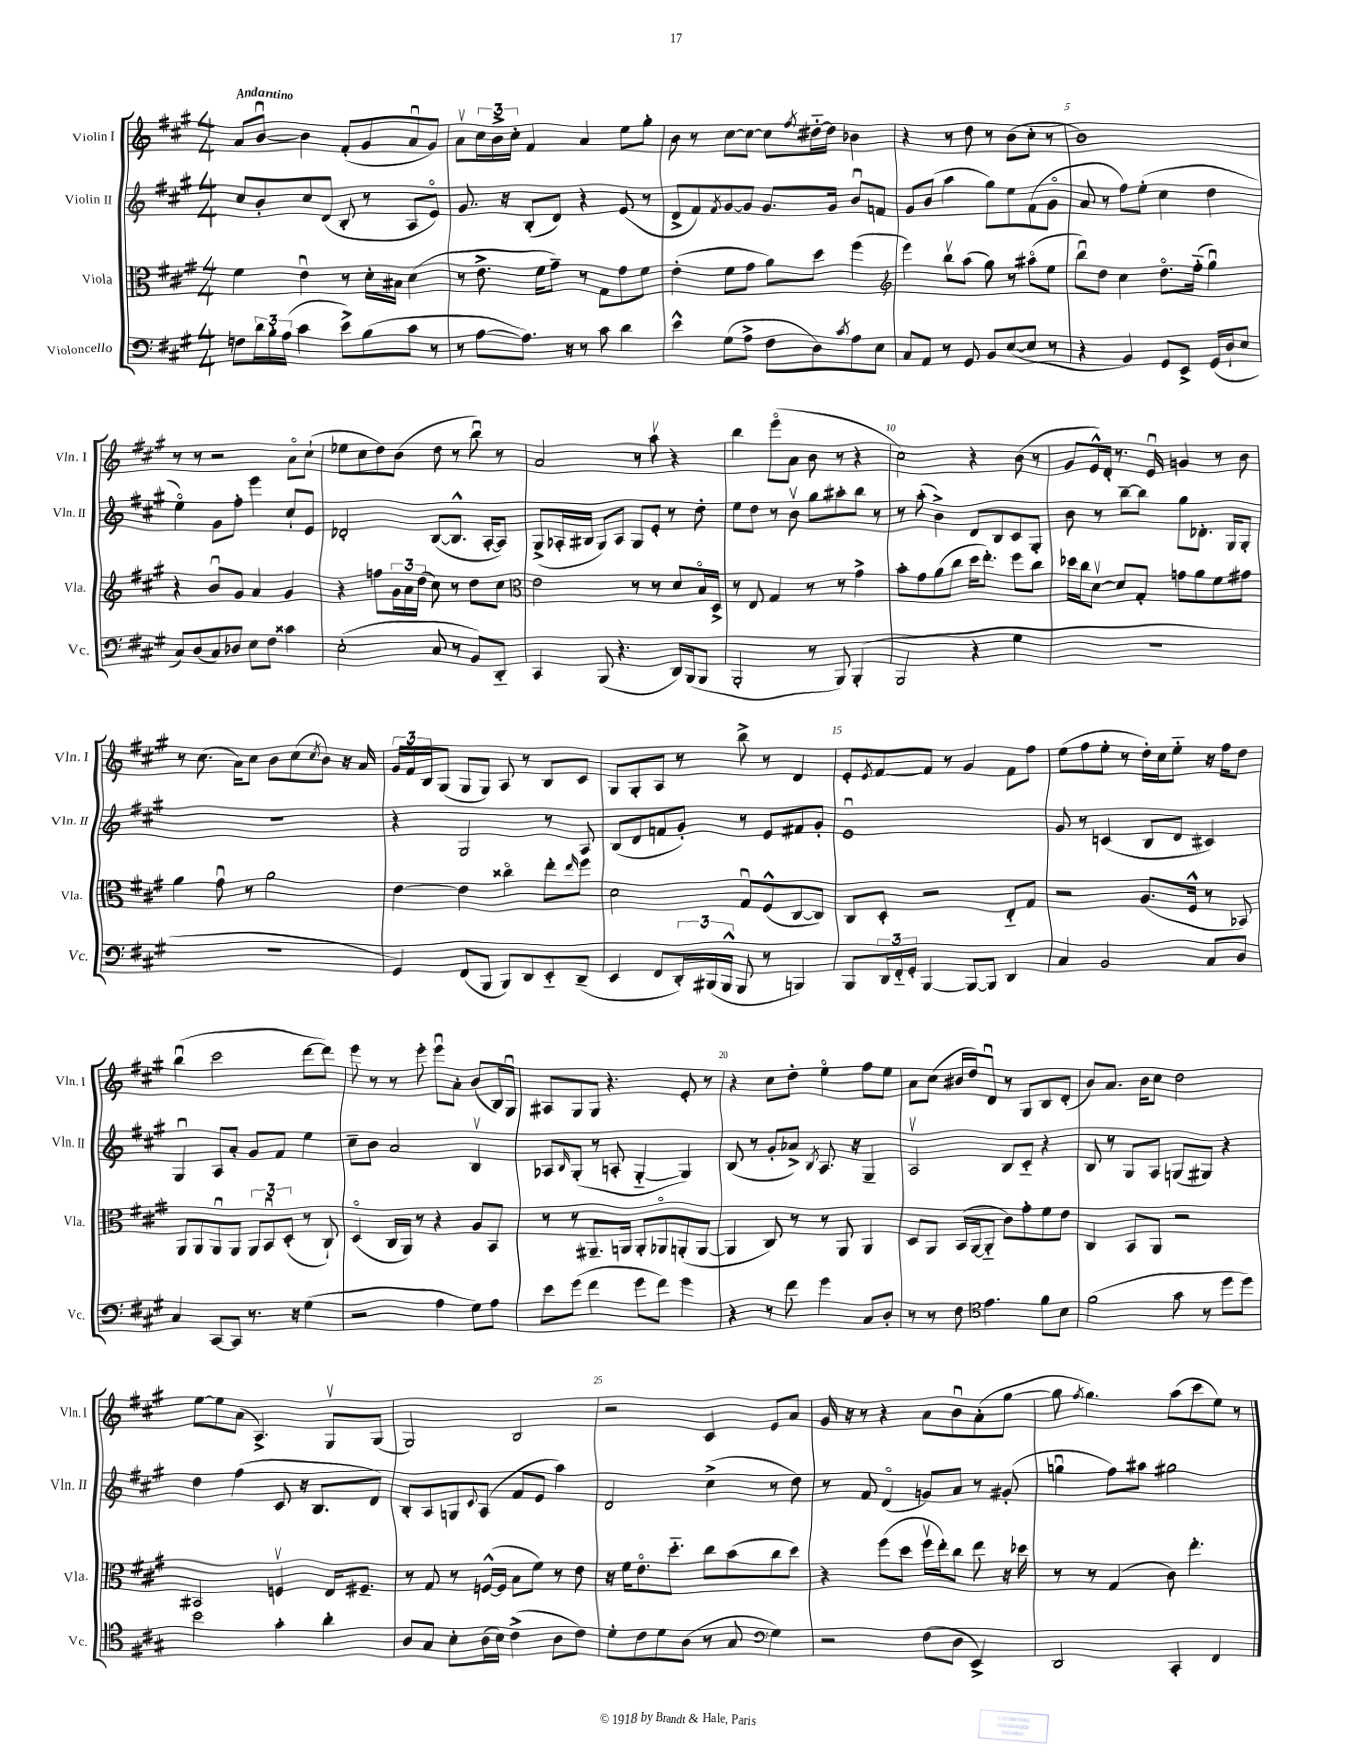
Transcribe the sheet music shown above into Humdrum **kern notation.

**kern	**kern	**kern	**kern
*part4	*part3	*part2	*part1
*staff4	*staff3	*staff2	*staff1
*I"Violoncello	*I"Viola	*I"Violin II	*I"Violin I
*I'Vc.	*I'Vla.	*I'Vln. II	*I'Vln. I
*clefF4	*clefC3	*clefG2	*clefG2
*k[f#c#g#]	*k[f#c#g#]	*k[f#c#g#]	*k[f#c#g#]
*M4/4	*M4/4	*M4/4	*M4/4
=1	=1	=1	=1
!	!	!	!LO:TX:a:B:t=Andantino
8Fn\L	4f#\	8cc#/L	8a/L
24d\L	.	8b'/	[8bu/J
24B'\	.	.	.
(24A\JJ	.	.	.
4c#\	4eu\	8cc#/	4b\]
.	.	(8d/J	.
8e^\L)	8r	8B'/	(8f#'/L
(8B\	16d'\LL	8r	8g#/
.	16B#X\JJ	.	.
8c#\J	(4d\	8A/L	8au/
8r	.	8e/J)	8g#/J)
=2	=2	=2	=2
8r	8r	8.g#/	8av\L
[8A\L	8.e^\	.	24cc#\L
.	.	.	24b^\
.	.	16r	.
.	.	.	24cc#'\JJ
8.A\J])	.	(8B'/L	4f#/
.	16f#\KL	.	.
.	8g#~\J)	8d/J)	.
16r	.	.	.
8r	8r	4r	4a/
8c#\	8G#\L	.	.
4d\	8g#\	(8e/	8ee\L
.	8f#\J	8r	8gg#'\J
=3	=3	=3	=3
4e^^\	(4e'\	8d^/L	8b\
.	.	8f#/)	8r
.	.	8qf#/	.
(8G#\L	8f#\L	[8g#/	[8cc#\L
8A^\J	8g#\J	8g#/J]	8cc#\J_
8F#\L	8a\L)	8.g#/L	8cc#\L]
.	.	.	8qff#/
8D\)	8dd\J	.	[16dd#X\L
.	.	16g#/Jk	16dd#\JJ]
8qc#/	.	.	.
8A\	(4ff#\	8bu/L	4b-X\
8E\J	.	8fn/J	.
=4	=4	=4	=4
*	*clefG2	*	*
8C#/L	4eee\)	8g#/L	4r
8AA/J	.	(8b/J	.
8r	8bbv\L	4aa\	8r
8GG#/	(8aa\J	.	8dd\
8BB/L	8gg#\)	8gg#\L)	8r
([8E/	8r	8ee\	(8b\L
8E/J]	(8aa#X\L	(8f#\	8cc#'\J
8r	8ee\J	8g#\J	8r
=5	=5	=5	=5
4r	8bbu\L)	8a/	1b)
.	8dd\J	8r	.
4BB/)	4cc#\	8ff#\L)	.
.	.	(8ee'\J	.
8GG#/L	8.dd\L	4cc#\	.
8EE^/J	.	.	.
.	(16ff#\Jk	.	.
(16GG#/LL	4gg#u\)	4dd\	.
16D`/J	.	.	.
8E/J	.	.	.
!!LO:LB:g=z
=6	=6	=6	=6
8C#/L)	4r	4ee\)	8r
(8D/	.	.	8r
8C#/)	8bu/L	8g#\L	2r
8D-X/J	8g#/J	8ff#'\J	.
8E\L	4a/	4eee\	.
8F#\J	.	.	.
4c##X\	4g#/	8cc#`/L	8a\L
.	.	8e/J	(8cc#`\J
=7	=7	=7	=7
(2E'\	4r	2d-X'/	8ee-X\L
.	.	.	8cc#\
.	8ffn\L	.	8dd\)
.	24g#\L	.	(8b\J
.	24a\	.	.
.	(24dd\JJ	.	.
8C#/	8cc#\)	([8B/L	8dd\
8r	8r	8.B^^/J]	8r
8BB/L)	8dd\L	.	8bbu\)
.	.	[16A'/KL	.
8DD/J	8cc#\J	8A/J])	8r
=8	=8	=8	=8
*	*clefC3	*	*
4CC#/	2e\	(8G#^/L	2a/
.	.	16A-X'/L	.
.	.	16B#X/JJ	.
(8BBB/	.	8G#/L)	.
4.r	.	8A-/J	.
.	8r	8G#/L	8r
.	8r	8e'/J	8aav\
16DD/LL)	8d/L	8r	4r
(16BBB/J	.	.	.
8BBB/J	16B/L	8dd'\	.
.	16D^/JJ	.	.
=9	=9	=9	=9
2BBB'/	8r	8ee\L	4bb\
.	8E/	8dd\J	.
.	4G#/	8r	(8eee\L
.	.	8bv\	8a\J
8r	8r	8gg#\L	8b\
8BBB/)	8r	8aa#X'\	8r
(4BBB'/	4g#^\	8bb\J	4r
.	.	8r	.
=10	=10	=10	=10
2BBB/	8b'\L	8r	2cc#\)
.	8g#\	(8aa'\	.
.	(8a\	4b^\)	.
.	8cc#\J	.	.
4r	16dd\KL	8d/L	4r
.	8.ee'\J)	.	.
.	.	8B/	.
4G#\	8ff#\L	8c#/	(8b\
.	8cc#\J	8G#'/J	8r
=11	=11	=11	=11
1r	16dd-X\LL	8b\	8g#/L
.	16cc#\J	.	.
.	[8dv\J	8r	16e^^/L)
.	.	.	16d'/JJ
.	8d/L]	[8bb~\L	8.r
.	8G#'/J	8bb\J]	.
.	.	.	16eu/
.	8gn\L	8gg#\L	4gn/
.	8a\	8.d-X'\J	.
.	8f#\	.	8r
.	.	16G#/KL	.
.	8g#X\J	8G#'/J	8b\
!!LO:LB:g=z
=12	=12	=12	=12
1r	4a\	1r	8r
.	.	.	(8.cc#\
.	8g#u\	.	.
.	.	.	16a\KL)
.	8r	.	8cc#\J
.	2a\	.	8b\L
.	.	.	(8cc#\
.	.	.	8qcc#/
.	.	.	8b\J)
.	.	.	16r
.	.	.	16a/
=13	=13	=13	=13
4GG#/)	[4e\	4r	24g#/LL
.	.	.	24f#/
.	.	.	24B/J
.	.	.	(8G#/J
(8FF#/L	4e\]	2G#/	8G#/L
8BBB/J	.	.	8G#/J)
8BBB/L)	4cc##X\	.	8A/
8DD/	.	.	8r
8EE/	8ee'\L	8r	8B/L
.	16qqee/	.	.
(8DD~/J	8ff#\J	8A/	8c#/J
=14	=14	=14	=14
4EE/	2d\	(8B/L	8G#/L
.	.	8d/	8G#'/
8FF#/L	.	8fn/	8A/J
24DD'/L)	.	8g#'/J)	8r
(24BBB#X/	.	.	.
24BBB#^^/JJ	.	.	.
8BBB#/	8G#u/L	8r	8bb^\
8r	(8F#^^/	8e/L	8r
4BBBn/)	[8C#/	8f#X/	4d/
.	8C#/J])	8g#'/J	.
=15	=15	=15	=15
8BBB/L	8C#/L	1eu	8e'/L
.	.	.	8qe/
24DD/L	8D'/J	.	[8f#/
24FF#/	.	.	.
24GG#'/JJ	.	.	.
[4BBB/	2r	.	8f#/J]
.	.	.	8r
8BBB/L_	.	.	4g#/
8BBB/J]	.	.	.
4DD/	8E/L	.	8f#\L
.	8G#/J	.	8ff#\J
=16	=16	=16	=16
4C#/	2r	8g#/	(8ee\L
.	.	8r	8ff#\
2BB/	.	(4cn/	8ee'\J
.	.	.	8r
.	(8.A/L	8B/L	16dd'\LL)
.	.	.	16cc#\J
.	.	8d/J	8ee\J
.	16F#^^/Jk	.	.
8C#/L	8r	4c#X/)	16r
.	.	.	16ff#\KL
8D/J	8BB-X/)	.	8dd\J
!!LO:LB:g=z
=17	=17	=17	=17
4C#/	8AA/L	4G#u/	(4bbu\
.	8AA/	.	.
[8CC#/L	8AAu/	8A/L	2ccc#\
8CC#/J]	8AA/J	8a'/J	.
8.r	12AA/L	8g#/L	.
.	12BBu/	.	.
.	.	8f#/J	.
.	(12D'/J	.	.
16r	.	.	.
(4G#\	8r	4ee\	[8ddd\L
.	8C#`/)	.	8ddd\J])
=18	=18	=18	=18
2r	(4D/	8cc#~\L	8eee\
.	.	8b\J	8r
.	16C#/LL	2a/	8r
.	16AA/JJ)	.	.
.	8r	.	8eee'\
4A\	4r	.	8eeeu\L
.	.	.	8a'\J
8G#\L)	8A/L	4Bv/	(8b/L
8A\J	8BB/J	.	16B/L)
.	.	.	16G#u/JJ
=19	=19	=19	=19
8e\L	8r	8A-X/L	8A#X/L
.	.	16qqB/	.
(8g#\J	8r	(8G#'/J	8G#/
4f#\	8.AA#X~/L	8r	8G#/J
.	.	8An'/	4.r
.	16AAn/Jk	.	.
8g#\L	8AA'/L	[4G#/	.
8f#\J)	8AA-X/	.	.
4g#\	(8AAn'/	4G#/])	8e'/
.	[8AA/J	.	8r
=20	=20	=20	=20
4r	4AA/]	(8B/	4r
.	.	8r	.
8r	8C#/)	8g#'/L	8cc#\L
8f#\	8r	8a-X^/J)	8dd'\J
.	.	8qB/	.
4g#\	8r	8.A/	4ee\
.	8AA/	.	.
.	.	16r	.
8C#/L	4AA/	4G#~/	8ff#\L
8D'/J	.	.	8ee\J
=21	=21	=21	=21
8r	8D/L	2Av/	8a\L
8r	8AA/J	.	(8cc#\J
8F#\	(16BB/LL	.	16b#X/LL
.	[16AA/J	.	16dd/J)
*clefC4	*	*	*
4.e\	8AA/J]	.	8du/J
.	8c#\L)	8B/L	8r
.	8g#'\	8c#/J	8G#/L
8f#\L	8f#\	4r	8B/
8B\J	8e\J	.	(8d'/J
=22	=22	=22	=22
(2f#\	4C#/	8B/	8b/L)
.	.	8r	8.a/J
.	8BB/L	8G#/L	.
.	.	.	16b\KL
.	8AA/J	8A/J	8cc#\J
8g#\	2r	(8Gn/L	2dd\
8r	.	8G#X/J)	.
8dd\L	.	4r	.
8dd\J)	.	.	.
!!LO:LB:g=z
=23	=23	=23	=23
2b\	2BB#X/	4dd\	[8ee\L
.	.	.	8ee\]
.	.	(4ff#\	(8a\J
.	.	.	4.A^/)
4g#'\	4Fnv/	8c#/	.
.	.	16r	.
.	.	8.B/L	.
4a'\	16E/KL	.	8G#v/L
.	8.F#X~/J	.	.
.	.	8d/J)	(8G#/J
=24	=24	=24	=24
8A/L	8r	8B'/L	2G#/)
8G#/J	8G#/	8A/	.
8B'\L	8r	8Gn/	.
.	.	8qqc#/	.
(16A\L	([16Fn^^/LL	(8A/J	.
16B\JJ)	16F/JJ]	.	.
(4c#^\	8B\L	8f#/L	2B/
.	8f#\J)	8e/J	.
8A\L	8r	4aa\)	.
8c#\J)	8e\	.	.
=25	=25	=25	=25
8d'\L	16r	2d/	2r
.	16f#\KL	.	.
8c#\	8.e\	.	.
8d\	.	.	.
.	8.dd\J	.	.
(8A\J	.	.	.
8r	8cc#\L	(4cc#^\	4c#/
8G#/	(8b\	.	.
*clefF4	*	*	*
4G#\)	8cc#\	8r	8e/L
.	8dd\J)	8dd\)	8a/J
=26	=26	=26	=26
2r	4r	8r	16g#/
.	.	.	16r
.	.	8f#/	8r
.	(8ff#\L	(4d/	4r
.	8dd\J	.	.
(8F#\L	16ff#v\LL	8gn/L)	8a\L
.	16ee'\J)	.	.
8D\J	8cc#\J	8a/J	8bu\
4EE^/)	8ee\	8r	(8a'\
.	16r	(8g#X'/	[8gg#\J
.	16dd-X\	.	.
=27	=27	=27	=27
2DD/	8r	4ggnu\	8gg#\]
.	.	.	8qff#/
.	8r	.	4.gg#\)
.	(4G#/	8ff#\L)	.
.	.	8aa#X\J	.
4CC#'/	8c#\)	2gg#X\	(8aa\L
.	4.ee'\	.	8ccc#\
4FF#/	.	.	8ee\J)
.	.	.	8r
==	==	==	==
*-	*-	*-	*-
